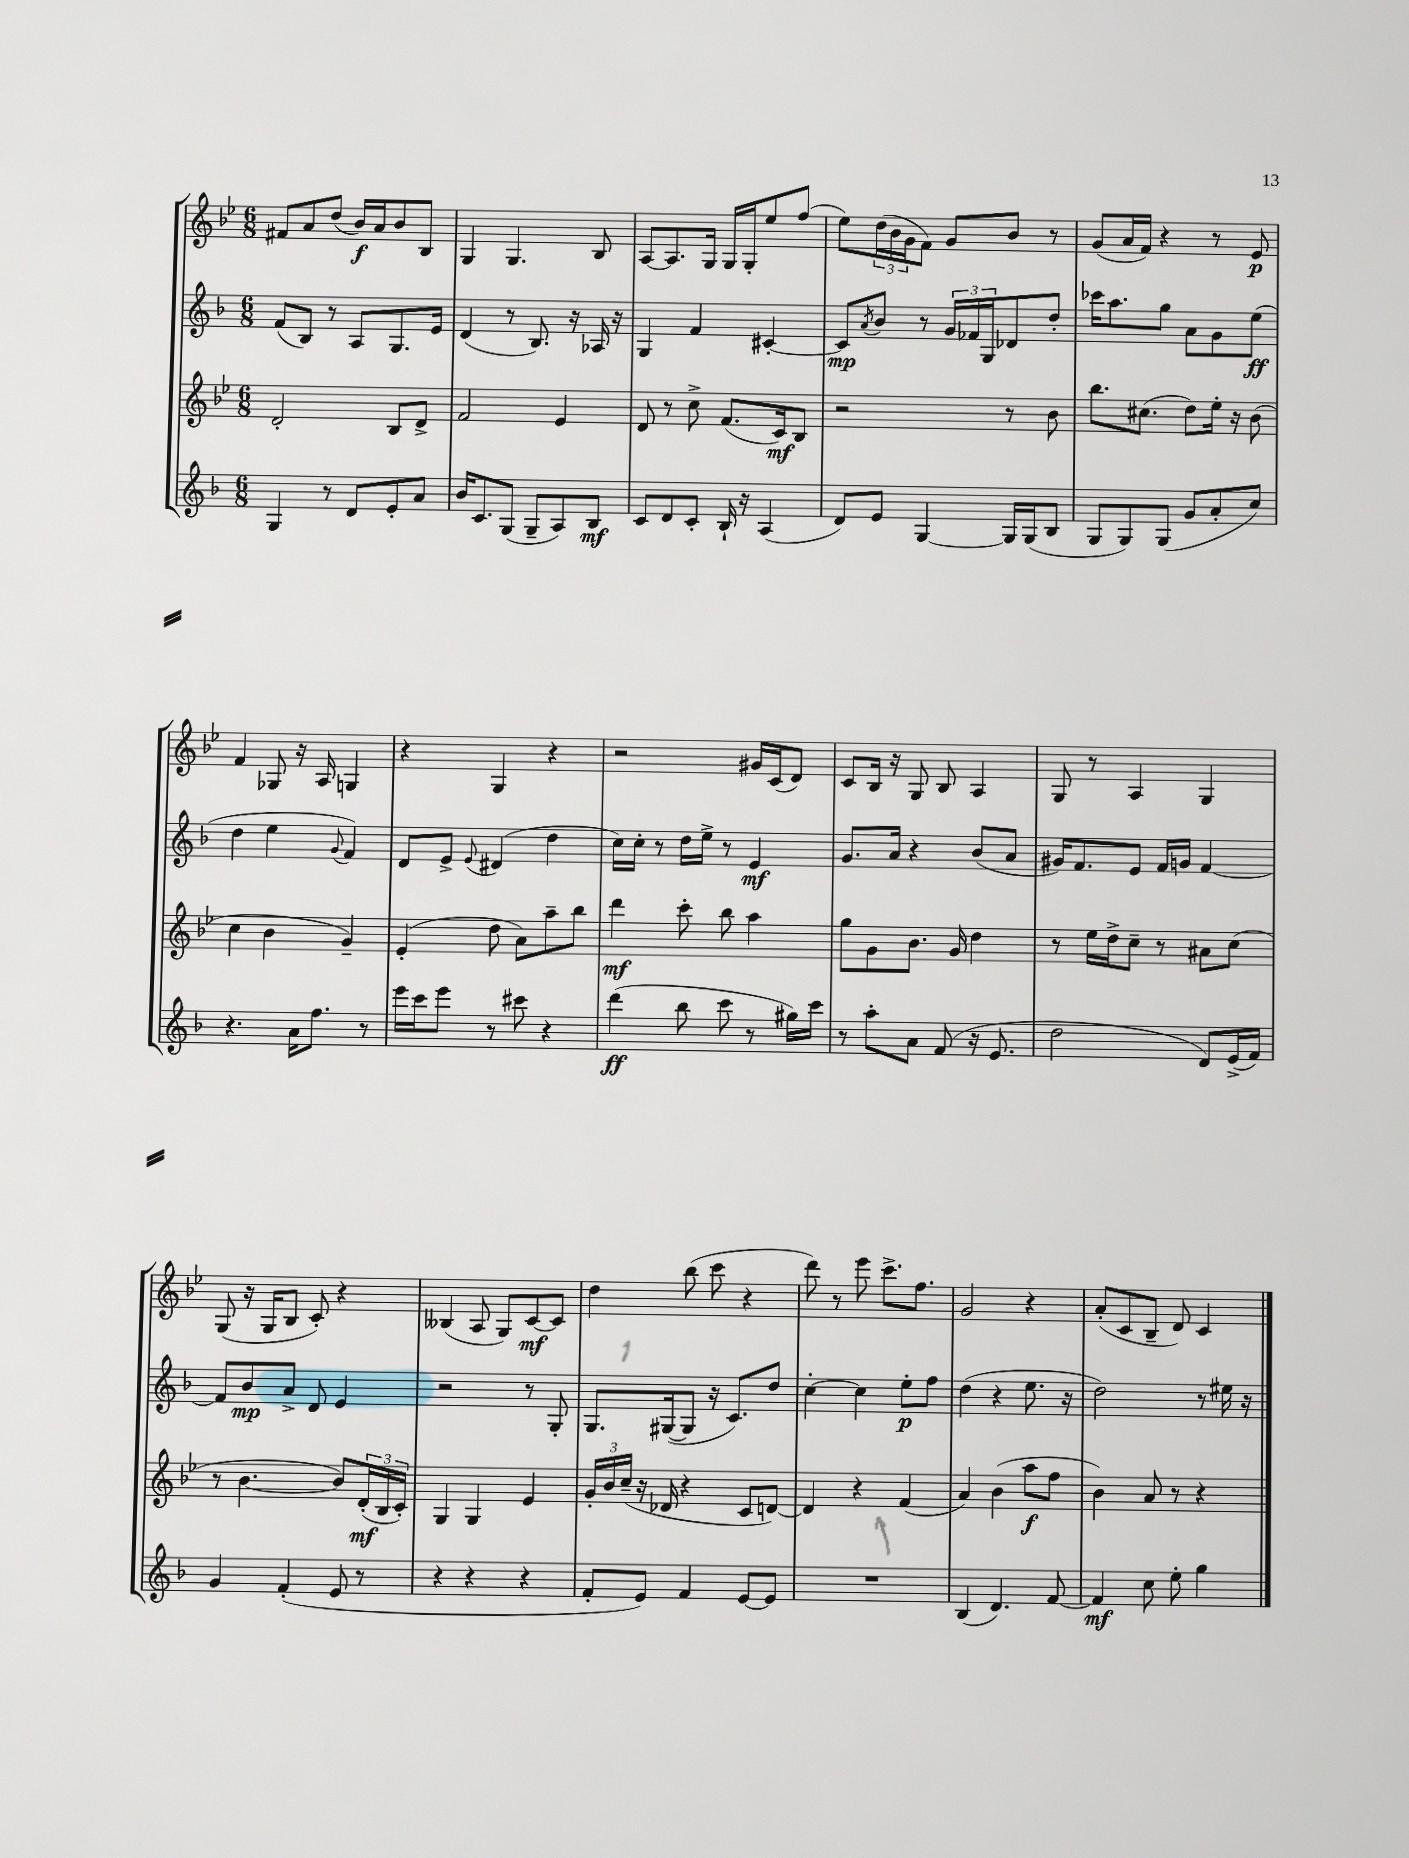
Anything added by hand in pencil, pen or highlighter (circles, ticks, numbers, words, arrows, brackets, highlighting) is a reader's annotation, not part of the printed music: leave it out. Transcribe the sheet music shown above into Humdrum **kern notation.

**kern	**kern	**kern	**kern
*staff4	*staff3	*staff2	*staff1
*clefG2	*clefG2	*clefG2	*clefG2
*k[b-]	*k[b-e-]	*k[b-]	*k[b-e-]
*M6/8	*M6/8	*M6/8	*M6/8
4G	2d'	(8f	8f#
.	.	8B-)	8a
8r	.	8r	(8dd
8d	.	8A	16b-)
.	.	.	16a
8e'	8B-	8.G	8b-
8a	8d^	.	8B-
.	.	16e	.
=	=	=	=
16b-	2f	(4d	4G
8.c	.	.	.
(8G	.	8r	4.G
8G~	.	8.B-)	.
8A)	4e-	.	.
.	.	16r	.
8B-	.	16A-	8B-
.	.	16r	.
=	=	=	=
8c	8d	4G	[8A
8d	8r	.	8.A]
8c'	8cc^	4f	.
.	.	.	16G
16B-`	(8.f	.	16G
16r	.	.	16G'
(4A	.	[4c#'	8ee-
.	16c)	.	.
.	8B-	.	(8ff
=	=	=	=
8d)	2r	8c#]	8ee-)
.	.	8qa	.
8e	.	8b-	(24dd
.	.	.	24b-
.	.	.	24g
[4G	.	8r	8f)
.	.	24g	8g
.	.	24f-	.
.	.	24G	.
16G]	8r	8d-	8b-
(16G	.	.	.
8B-	8b-	8dd'	8r
=	=	=	=
8G	8.bb-	16ccc-	(8g
.	.	8.aa	.
8G)	.	.	16a
.	(8.cc#	.	16f)
(8G	.	8gg	4r
8g	8dd)	8a	.
8a'	16ee-'	8g	8r
.	16r	.	.
8cc)	(8b-	(8ee	8e-
=	=	=	=
4.r	4cc	4dd	4f
.	4b-	4ee	8G-
16a	.	.	16r
8.ff	.	.	16A
.	.	8qqg	.
.	4g~)	4f)	4G
8r	.	.	.
=	=	=	=
16eee	(4e-'	8d	4r
16ccc	.	.	.
8eee	.	8e^	.
.	.	8qqe	.
8r	8dd	(4d#	4G
8ccc#	8a)	.	.
4r	8aa~	4dd	4r
.	8bb-	.	.
=	=	=	=
(4ddd	4ddd	16cc)	2r
.	.	16cc'	.
.	.	8r	.
8bb-	8ccc'	16dd	.
.	.	16ee^	.
8ccc	8bb-	8r	.
8r	4aa	4e	16g#
.	.	.	(16c
16gg#)	.	.	8d)
16ccc	.	.	.
=	=	=	=
8r	8gg	8.g	8c
8aa'	8g	.	16B-
.	.	16a	16r
8a	8.b-	4r	8G
(8f	.	.	8B-
.	16g	.	.
16r	4dd	(8b-	4A
8.e	.	.	.
.	.	8a	.
=	=	=	=
2dd	8r	16g#)	8G
.	.	8.f	.
.	16ee-	.	8r
.	16dd^	.	.
.	8cc~	8e	4A
.	8r	16f	.
.	.	16g	.
8d)	8a#	[4f	4G
(16e^	(8cc	.	.
16f)	.	.	.
=	=	=	=
4g	8r	8f]	(8G
.	[4.b-	8b-	16r
.	.	.	16G
(4f'	.	8a^	8B-
.	.	8d	8c')
8e	8b-])	4e	4r
8r	(24d'	.	.
.	24B-	.	.
.	24c')	.	.
=	=	=	=
4r	4G	2r	(4B--
4r	4G	.	8A
.	.	.	8G)
4r	4e-	8r	[8c
.	.	8G'	8c]
=	=	=	=
8f'	24g'	8.G	4dd
.	24b-	.	.
.	(24cc~	.	.
8e)	16r	.	.
.	16d-	([16G#	.
4f	4r	8G#]	(8bb-
.	.	16r	8ccc
.	.	8.c)	.
[8e	8c	.	4r
8e]	[8d)	8dd	.
=	=	=	=
2.r	4d]	[4cc'	8ddd)
.	.	.	8r
.	4r	4cc]	8eee-
.	.	.	8.ccc^
.	(4f	8ee'	.
.	.	.	8.ff
.	.	8ff	.
=	=	=	=
(4B-	4a)	(4dd	2g
4.d)	(4b-	4r	.
.	8aa	8.ee	4r
[8f	8ff	.	.
.	.	16r	.
=	=	=	=
4f]	4b-)	2dd)	(8a'
.	.	.	8c
8cc	8a	.	8B-~
8ee'	8r	.	8d)
4gg	4r	8r	4c
.	.	16ee#	.
.	.	16r	.
==	==	==	==
*-	*-	*-	*-
